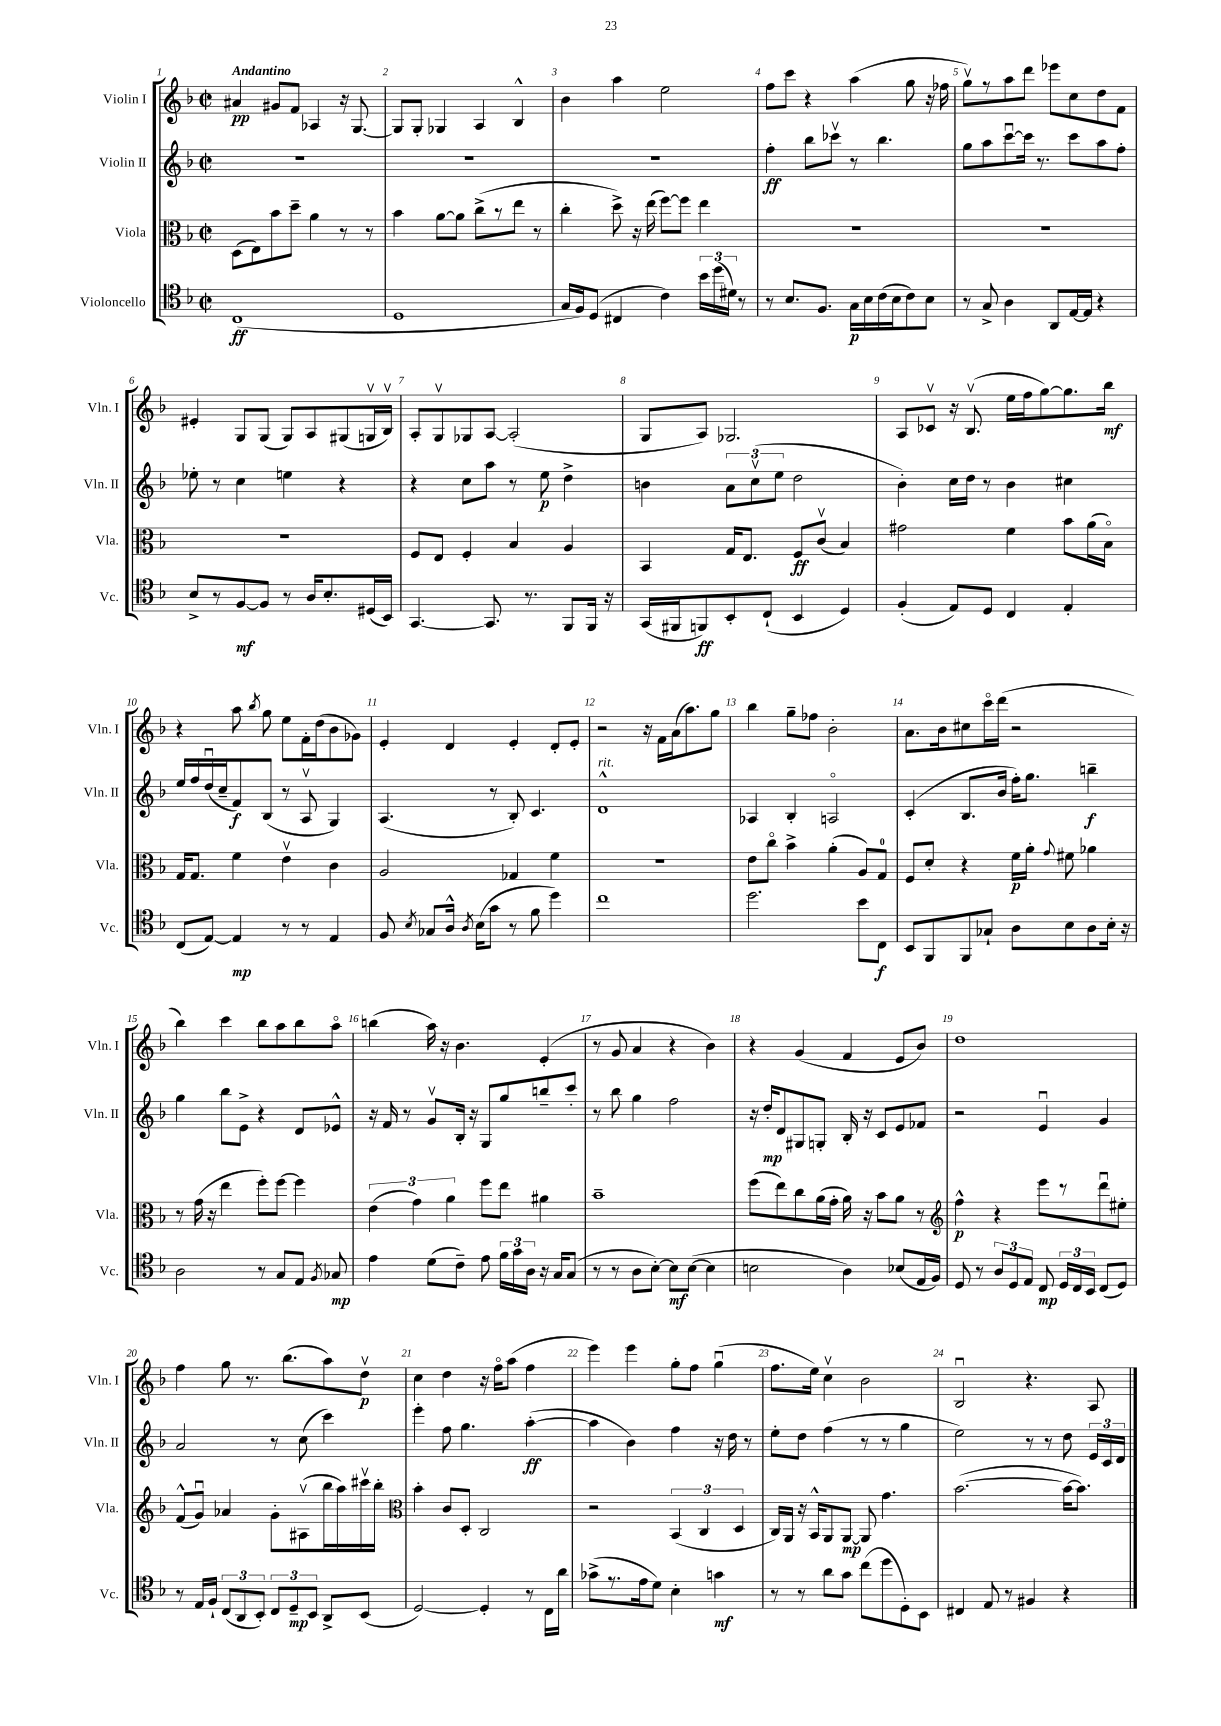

**kern	**dynam	**kern	**dynam	**kern	**dynam	**kern	**dynam
*part4	*part4	*part3	*part3	*part2	*part2	*part1	*part1
*staff4	*staff4	*staff3	*staff3	*staff2	*staff2	*staff1	*staff1
*I"Violoncello	*	*I"Viola	*	*I"Violin II	*	*I"Violin I	*
*I'Vc.	*	*I'Vla.	*	*I'Vln. II	*	*I'Vln. I	*
*clefC4	*	*clefC3	*	*clefG2	*	*clefG2	*
*k[b-]	*	*k[b-]	*	*k[b-]	*	*k[b-]	*
*M2/2	*	*M2/2	*	*M2/2	*	*M2/2	*
*met(c|)	*	*met(c|)	*	*met(c|)	*	*met(c|)	*
=1	=1	=1	=1	=1	=1	=1	=1
!	!	!	!	!	!	!LO:TX:a:B:t=Andantino	!
(1C	ff	(8D\L	.	1r	.	4a#X/	pp
.	.	8E\)	.	.	.	.	.
.	.	8b-\	.	.	.	8g#X/L	.
.	.	8dd~\J	.	.	.	8f/J	.
.	.	4a\	.	.	.	4A-X/	.
.	.	8r	.	.	.	16r	.
.	.	.	.	.	.	[8.G/	.
.	.	8r	.	.	.	.	.
=2	=2	=2	=2	=2	=2	=2	=2
1D	.	4b-\	.	1r	.	8G/L]	.
.	.	.	.	.	.	8G'/J	.
.	.	[8a\L	.	.	.	4G-X/	.
.	.	8a\J]	.	.	.	.	.
.	.	(8cc^\L	.	.	.	4A/	.
.	.	8r	.	.	.	.	.
.	.	8ee\J	.	.	.	4B-^^/	.
.	.	8r	.	.	.	.	.
=3	=3	=3	=3	=3	=3	=3	=3
16G/LL	.	4cc'\	.	1r	.	4b-\	.
16F/J)	.	.	.	.	.	.	.
(8D/J	.	.	.	.	.	.	.
4C#X/	.	8dd^\)	.	.	.	4aa\	.
.	.	16r	.	.	.	.	.
.	.	(16ee\	.	.	.	.	.
4c\)	.	[8ff\L)	.	.	.	2ee\	.
.	.	8ff\J]	.	.	.	.	.
24b-\LL	.	4ee\	.	.	.	.	.
(24dd\	.	.	.	.	.	.	.
24d#X\JJ)	.	.	.	.	.	.	.
8r	.	.	.	.	.	.	.
=4	=4	=4	=4	=4	=4	=4	=4
8r	.	1r	.	4ff'\	ff	8ff\L	.
8.B-/L	.	.	.	.	.	8ccc\J	.
.	.	.	.	8bb-\L	.	4r	.
8.F/J	.	.	.	.	.	.	.
.	.	.	.	8ccc-Xv\J	.	.	.
16G\LL	p	.	.	8r	.	(4aa\	.
16B-\	.	.	.	.	.	.	.
(16c\	.	.	.	4.bb-\	.	.	.
16B-\J	.	.	.	.	.	.	.
8c\)	.	.	.	.	.	8gg\	.
8B-\J	.	.	.	.	.	16r	.
.	.	.	.	.	.	16ff-X\	.
=5	=5	=5	=5	=5	=5	=5	=5
8r	.	1r	.	8gg\L	.	8ggv\L)	.
8G^/	.	.	.	8aa\	.	8r	.
4A\	.	.	.	[8cccu\	.	8aa\	.
.	.	.	.	16ccc\Jk]	.	8ddd\J	.
.	.	.	.	8.r	.	.	.
8AA/L	.	.	.	.	.	8eee-X\L	.
[16E/L	.	.	.	8ccc\L	.	8cc\	.
16E/JJ]	.	.	.	.	.	.	.
4r	.	.	.	8aa\	.	8dd\	.
.	.	.	.	8ff'\J	.	8f\J	.
!!LO:LB:g=z
=6	=6	=6	=6	=6	=6	=6	=6
8B-^/L	.	1r	.	8ee-X'\	.	4e#X'/	.
8r	.	.	.	8r	.	.	.
[8F/	mf	.	.	4cc\	.	8G/L	.
8F/J]	.	.	.	.	.	(8G/J	.
8r	.	.	.	4een\	.	8G/L)	.
16A/KL	.	.	.	.	.	8A/	.
8.B-'/	.	.	.	.	.	.	.
.	.	.	.	4r	.	(8G#X/	.
(16D#X/L	.	.	.	.	.	16Gnv/L	.
16BB-/JJ)	.	.	.	.	.	16B-v/JJ)	.
=7	=7	=7	=7	=7	=7	=7	=7
[4.GG/	.	8F/L	.	4r	.	8A'/L	.
.	.	8E/J	.	.	.	8Gv/	.
.	.	4F'/	.	8cc\L	.	8G-X/	.
8.GG/]	.	.	.	8aa\J	.	[8A/J	.
.	.	4B-/	.	8r	.	(2A'/]	.
8.r	.	.	.	.	.	.	.
.	.	.	.	8ee\	p	.	.
8FF/L	.	4A/	.	4dd^\	.	.	.
16FF/Jk	.	.	.	.	.	.	.
16r	.	.	.	.	.	.	.
=8	=8	=8	=8	=8	=8	=8	=8
(16GG/LL	.	4BB-/	.	4bn\	.	8G/L	.
16FF#X/J	.	.	.	.	.	.	.
8FFn/)	ff	.	.	.	.	8A/J)	.
8BB-'/	.	16G/KL	.	12a\L	.	2.G-X/	.
.	.	8.E/J	.	.	.	.	.
.	.	.	.	(12ccv\	.	.	.
(8C`/J	.	.	.	.	.	.	.
.	.	.	.	12ee\J	.	.	.
4BB-/	.	8F/L	ff	2dd\	.	.	.
.	.	(8cv/J	.	.	.	.	.
4D/)	.	4B-/)	.	.	.	.	.
=9	=9	=9	=9	=9	=9	=9	=9
(4F'/	.	2g#X\	.	4b-'\)	.	8A/L	.
.	.	.	.	.	.	8c-Xv/J	.
8E/L)	.	.	.	16cc\LL	.	16r	.
.	.	.	.	16dd\JJ	.	(8.B-v/	.
8D/J	.	.	.	8r	.	.	.
4C/	.	4f\	.	4b-\	.	16ee\LL	.
.	.	.	.	.	.	16ff\J	.
.	.	.	.	.	.	[8gg\)	.
4E'/	.	8b-\L	.	4cc#X\	.	8.gg\]	.
.	.	(16a\L	.	.	.	.	.
.	.	16B-\JJ)	.	.	.	16bb-\Jk	mf
!!LO:LB:g=z
=10	=10	=10	=10	=10	=10	=10	=10
(8C/L	.	16G/KL	.	16ee/LL	.	4r	.
.	.	8.G/J	.	16ff/	.	.	.
[8E/J)	.	.	.	(16ddu/	.	.	.
.	.	.	.	16cc~/J	.	.	.
4E/]	mp	4f\	.	8f/)	f	8aa\	.
.	.	.	.	.	.	8qbb-/	.
.	.	.	.	(8B-/J	.	8gg\	.
8r	.	4ev\	.	8r	.	8ee\L	.
8r	.	.	.	8Av/	.	16f'\L	.
.	.	.	.	.	.	(16dd\J	.
4E/	.	4c\	.	4G/)	.	8b-\	.
.	.	.	.	.	.	8g-X\J)	.
=11	=11	=11	=11	=11	=11	=11	=11
8F/	.	2A/	.	(4.A/	.	4e'/	.
8qB-/	.	.	.	.	.	.	.
8G-X/L	.	.	.	.	.	.	.
16A^^/Jk	.	.	.	.	.	4d/	.
8qA/	.	.	.	.	.	.	.
(16B-\KL	.	.	.	.	.	.	.
8g\J	.	.	.	8r	.	.	.
8r	.	4G-X/	.	8B-'/)	.	4e'/	.
8f\	.	.	.	4.c/	.	.	.
4dd\)	.	4f\	.	.	.	8d'/L	.
.	.	.	.	.	.	8e'/J	.
=12	=12	=12	=12	=12	=12	=12	=12
!	!	!	!	!LO:TX:a:i:t=rit.	!	!	!
1cc	.	1r	.	1d^^	.	2r	.
.	.	.	.	.	.	16r	.
.	.	.	.	.	.	16f\LL	.
.	.	.	.	.	.	(16a\J	.
.	.	.	.	.	.	8.aa\)	.
.	.	.	.	.	.	8gg\J	.
=13	=13	=13	=13	=13	=13	=13	=13
2.dd\	.	8e\L	.	4A-X/	.	4bb-\	.
.	.	8cc\J	.	.	.	.	.
.	.	4b-^\	.	4B-'/	.	8gg~\L	.
.	.	.	.	.	.	8ff-X\J	.
.	.	(4a'\	.	2An/	.	2b-'\	.
8b-\L	.	8A/L)	.	.	.	.	.
8C\J	f	8G/J	.	.	.	.	.
=14	=14	=14	=14	=14	=14	=14	=14
8BB-/L	.	8F/L	.	(4c'/	.	8.a\L	.
8FF/	.	8d'/J	.	.	.	.	.
.	.	.	.	.	.	16b-\k	.
8FF/	.	4r	.	8.B-/L	.	8cc#X\	.
8G-X`/J	.	.	.	.	.	16ccc\L	.
.	.	.	.	16b-/Jk	.	(16ddd\JJ	.
8A\L	.	16f\LL	p	16ff'\KL)	.	2r	.
.	.	16a'\JJ	.	8.gg\J	.	.	.
.	.	8qqg/	.	.	.	.	.
8B-\	.	8f#X\	.	.	.	.	.
8A\	.	4a-X\	.	4bbn~\	f	.	.
16B-'\Jk	.	.	.	.	.	.	.
16r	.	.	.	.	.	.	.
!!LO:LB:g=z
=15	=15	=15	=15	=15	=15	=15	=15
2A\	.	8r	.	4gg\	.	4bb-\)	.
.	.	(16g\	.	.	.	.	.
.	.	16r	.	.	.	.	.
.	.	4ee\	.	8bb-\L	.	4ccc\	.
.	.	.	.	8e^\J	.	.	.
8r	.	8ff'\L)	.	4r	.	8bb-\L	.
8G/L	.	[8ff\J	.	.	.	8aa\	.
8E/J	.	4ff\]	.	8d/L	.	8bb-\	.
8qF/	.	.	.	.	.	.	.
8G-X/	mp	.	.	8e-X^^/J	.	8aa\J	.
=16	=16	=16	=16	=16	=16	=16	=16
4e\	.	(6e\	.	16r	.	(4bbn\	.
.	.	.	.	16f/	.	.	.
.	.	.	.	8r	.	.	.
.	.	6g\)	.	.	.	.	.
(8d\L	.	.	.	8gv/L	.	16aa\)	.
.	.	.	.	.	.	16r	.
.	.	6a\	.	.	.	.	.
8c~\J)	.	.	.	16B-'/Jk	.	4.b-\	.
.	.	.	.	16r	.	.	.
8e\	.	8ff\L	.	8G/L	.	.	.
24f\LL	.	8ee\J	.	8gg/	.	.	.
24g\	.	.	.	.	.	.	.
24A\JJ	.	.	.	.	.	.	.
16r	.	4a#X\	.	8bbn~/	.	(4e'/	.
16G/KL	.	.	.	.	.	.	.
(8G/J	.	.	.	8ccc'/J	.	.	.
=17	=17	=17	=17	=17	=17	=17	=17
8r	.	1b-~	.	8r	.	8r	.
8r	.	.	.	8bb-\	.	8g/	.
8A\L	.	.	.	4gg\	.	4a/	.
[8B-'\J)	.	.	.	.	.	.	.
8B-\L]	mf	.	.	2ff\	.	4r	.
([8B-\J	.	.	.	.	.	.	.
4B-\]	.	.	.	.	.	4b-\)	.
=18	=18	=18	=18	=18	=18	=18	=18
2Bn\	.	(8ff\L	.	16r	.	4r	.
.	.	.	.	16dd'/KL	mp	.	.
.	.	8ee\)	.	8d/	.	.	.
.	.	8cc\	.	8G#X/	.	(4g/	.
.	.	(16a\L	.	8Gn'/J	.	.	.
.	.	16g'\JJ	.	.	.	.	.
4A\)	.	16a\)	.	16B-'/	.	4f/	.
.	.	16r	.	16r	.	.	.
.	.	8b-\L	.	8c/L	.	.	.
(8B-X/L	.	8a\J	.	8e/	.	8e/L	.
16E/L	.	8r	.	8f-X/J	.	8b-/J)	.
16F/JJ)	.	.	.	.	.	.	.
=19	=19	=19	=19	=19	=19	=19	=19
*	*	*clefG2	*	*	*	*	*
8D/	.	4ff^^\	p	2r	.	1dd	.
8r	.	.	.	.	.	.	.
12A/L	.	4r	.	.	.	.	.
12D/	.	.	.	.	.	.	.
12E/J	.	.	.	.	.	.	.
8C/	mp	8eee\L	.	4eu/	.	.	.
24D/LL	.	8r	.	.	.	.	.
24C/	.	.	.	.	.	.	.
24BB-/JJ	.	.	.	.	.	.	.
(8C/L	.	8dddu\	.	4g/	.	.	.
8D/J)	.	8ee#X'\J	.	.	.	.	.
!!LO:LB:g=z
=20	=20	=20	=20	=20	=20	=20	=20
8r	.	(8f^^/L	.	2a/	.	4ff\	.
16E/LL	.	8gu/J)	.	.	.	.	.
16F`/JJ	.	.	.	.	.	.	.
(12C/L	.	4a-X/	.	.	.	8gg\	.
12AA/	.	.	.	.	.	.	.
.	.	.	.	.	.	8.r	.
12BB-'/J)	.	.	.	.	.	.	.
12C/L	.	8g'\L	.	8r	.	.	.
.	.	.	.	.	.	(8.bb-\L	.
12D~/	mp	.	.	.	.	.	.
.	.	(8A#Xv\	.	(8cc\	.	.	.
12BB-/J	.	.	.	.	.	.	.
8AA^/L	.	16bb-\L	.	4ccc\)	.	8aa\)	.
.	.	16aa\)	.	.	.	.	.
(8BB-/J	.	16ccc#Xv\	.	.	.	8ddv\J	p
.	.	16bb-'\JJ	.	.	.	.	.
=21	=21	=21	=21	=21	=21	=21	=21
*	*	*clefC3	*	*	*	*	*
[2D/)	.	4b-'\	.	4eee'\	.	4cc\	.
.	.	8c/L	.	8ff\	.	4dd\	.
.	.	8D'/J	.	4.gg\	.	.	.
4D'/]	.	2C/	.	.	.	16r	.
.	.	.	.	.	.	16ff\KL	.
.	.	.	.	.	.	(8aa\J	.
8r	.	.	.	([4aa'\	ff	4ff\	.
16C\LL	.	.	.	.	.	.	.
16a\JJ	.	.	.	.	.	.	.
=22	=22	=22	=22	=22	=22	=22	=22
(8g-X^\L	.	2r	.	4aa\]	.	4eee\)	.
8.r	.	.	.	.	.	.	.
.	.	.	.	4b-\)	.	4eee\	.
16e\k	.	.	.	.	.	.	.
8d\J)	.	.	.	.	.	.	.
4B-'\	.	(6BB-/	.	4ff\	.	8gg'\L	.
.	.	.	.	.	.	8ff\J	.
.	.	6C/	.	.	.	.	.
4gn\	mf	.	.	16r	.	(4ggu\	.
.	.	.	.	16dd\	.	.	.
.	.	6D/	.	.	.	.	.
.	.	.	.	8r	.	.	.
=23	=23	=23	=23	=23	=23	=23	=23
8r	.	16C/LL)	.	8ee'\L	.	8.ff\L	.
.	.	16AA/JJ	.	.	.	.	.
8r	.	16r	.	8dd\J	.	.	.
.	.	16BB-^^/KL	.	.	.	16ee\Jk)	.
8a\L	.	8AA/	.	(4ff\	.	4ccv\	.
8g\J	.	[8AA/J	mp	.	.	.	.
(8cc\L	.	8AA/]	.	8r	.	2b-\	.
8dd\	.	4.g\	.	8r	.	.	.
8D'\)	.	.	.	4gg\	.	.	.
8BB-\J	.	.	.	.	.	.	.
=24	=24	=24	=24	=24	=24	=24	=24
4C#X/	.	([2.b-\	.	2ee\)	.	2B-u/	.
8E/	.	.	.	.	.	.	.
8r	.	.	.	.	.	.	.
4F#X/	.	.	.	8r	.	4.r	.
.	.	.	.	8r	.	.	.
4r	.	16b-\KL_	.	8dd\	.	.	.
.	.	8.b-\J])	.	.	.	.	.
.	.	.	.	24e/LL	.	8A/	.
.	.	.	.	24c/	.	.	.
.	.	.	.	24d/JJ	.	.	.
==	==	==	==	==	==	==	==
*-	*-	*-	*-	*-	*-	*-	*-
